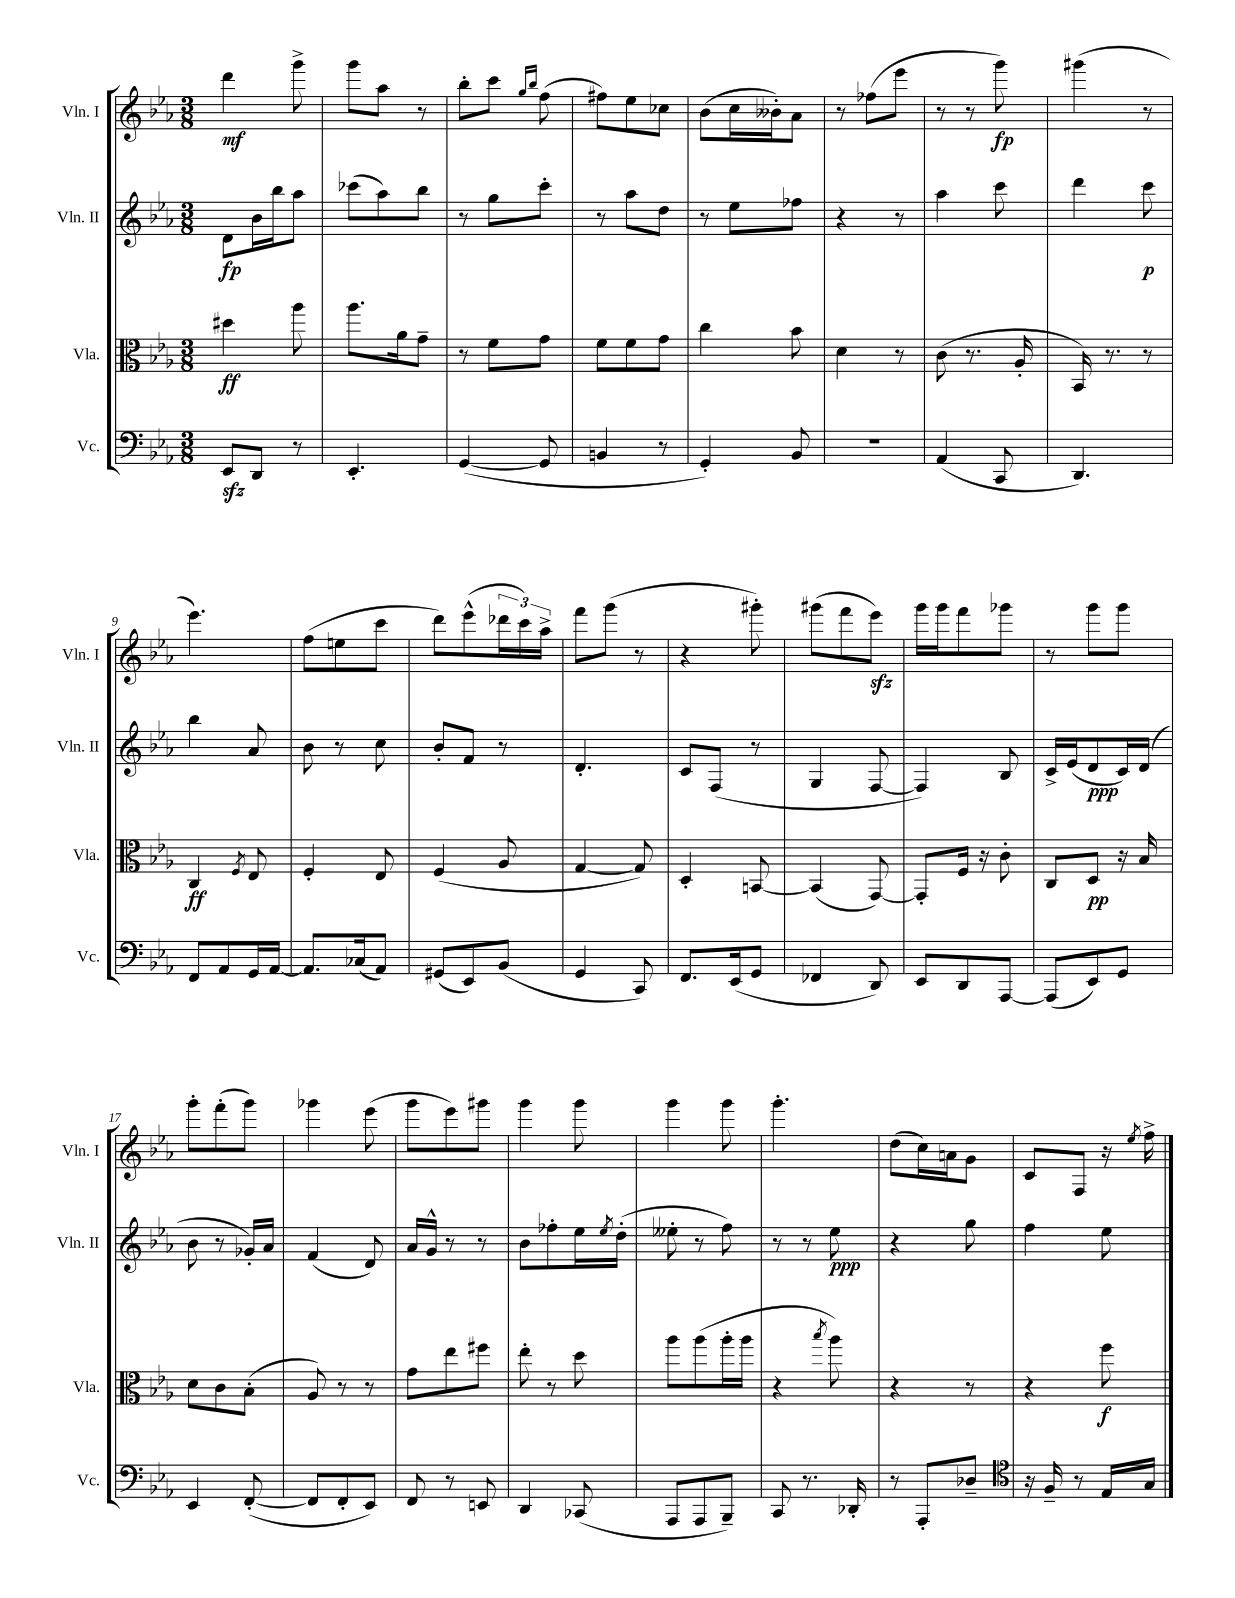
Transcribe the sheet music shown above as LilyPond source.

<<
\new StaffGroup <<
\new Staff = "s0" \with { instrumentName = "Vln. I" shortInstrumentName = "Vln. I" } {
    \clef treble \key ees \major \numericTimeSignature \time 3/8
    d'''4\mf g'''8-> |
    g'''8 aes''8 r8 |
    bes''8-. c'''8 \grace { g''16 bes''16 } f''8( |
    fis''8) ees''8 ces''8 |
    bes'8( c''16 beses'16-.) aes'8 |
    r8 fes''8( ees'''8 |
    r8 r8 g'''8\fp) |
    gis'''4( r8 |
    ees'''4.) |
    f''8( e''8 c'''8 |
    d'''8) ees'''8-^( \tuplet 3/2 { des'''16 c'''16) aes''16-> } |
    f'''8 g'''8( r8 |
    r4 gis'''8-.) |
    gis'''8( f'''8 ees'''8\sfz) |
    g'''16 g'''16 f'''8 ges'''8 |
    r8 g'''8 g'''8 |
    g'''8-. f'''8-.( g'''8) |
    ges'''4 ees'''8( |
    g'''8 ees'''8) gis'''8 |
    g'''4 g'''8 |
    g'''4 g'''8 |
    g'''4.-. |
    d''8( c''16) a'16 g'8 |
    c'8 f8 r16 \acciaccatura { ees''8 } f''16-> \bar "|." |
}
\new Staff = "s1" \with { instrumentName = "Vln. II" shortInstrumentName = "Vln. II" } {
    \clef treble \key ees \major \numericTimeSignature \time 3/8
    d'8\fp bes'16 bes''16 aes''8 |
    ces'''8( aes''8) bes''8 |
    r8 g''8 c'''8-. |
    r8 aes''8 d''8 |
    r8 ees''8 fes''8 |
    r4 r8 |
    aes''4 c'''8 |
    d'''4 c'''8\p |
    bes''4 aes'8 |
    bes'8 r8 c''8 |
    bes'8-. f'8 r8 |
    d'4.-. |
    c'8 f8( r8 |
    g4 f8~ |
    f4) bes8 |
    c'16-> ees'16( d'8\ppp c'16) d'16( |
    bes'8 r8 ges'16-.) aes'16 |
    f'4( d'8) |
    aes'16 g'16-^ r8 r8 |
    bes'8 fes''8-. ees''16 \acciaccatura { ees''8 } d''16-.( |
    eeses''8-. r8 f''8) |
    r8 r8 ees''8\ppp |
    r4 g''8 |
    f''4 ees''8 \bar "|." |
}
\new Staff = "s2" \with { instrumentName = "Vla." shortInstrumentName = "Vla." } {
    \clef alto \key ees \major \numericTimeSignature \time 3/8
    dis''4\ff aes''8 |
    aes''8. aes'16 g'8-- |
    r8 f'8 g'8 |
    f'8 f'8 g'8 |
    c''4 bes'8 |
    d'4 r8 |
    c'8( r8. aes16-. |
    bes,16) r8. r8 |
    c4\ff \acciaccatura { f8 } ees8 |
    f4-. ees8 |
    f4( aes8 |
    g4~ g8) |
    d4-. b,8~ |
    b,4( g,8~) |
    g,8-. f16 r16 c'8-. |
    c8 d8\pp r16 bes16 |
    d'8 c'8 bes8-.( |
    aes8) r8 r8 |
    g'8 ees''8 fis''8 |
    ees''8-. r8 d''8 |
    aes''8 aes''8( aes''16-. aes''16 |
    r4 \acciaccatura { bes''8 } aes''8) |
    r4 r8 |
    r4 f''8\f \bar "|." |
}
\new Staff = "s3" \with { instrumentName = "Vc." shortInstrumentName = "Vc." } {
    \clef bass \key ees \major \numericTimeSignature \time 3/8
    ees,8\sfz d,8 r8 |
    ees,4.-. |
    g,4~( g,8 |
    b,4 r8 |
    g,4-.) bes,8 |
    R4. |
    aes,4( c,8 |
    d,4.) |
    f,8 aes,8 g,16 aes,16~ |
    aes,8. ces16( aes,8) |
    gis,8( ees,8) bes,8( |
    g,4 c,8) |
    f,8. ees,16( g,8 |
    fes,4 d,8) |
    ees,8 d,8 aes,,8~ |
    aes,,8( ees,8) g,8 |
    ees,4 f,8~-.( |
    f,8 f,8-. ees,8) |
    f,8 r8 e,8 |
    d,4 ces,8( |
    aes,,8 aes,,8 bes,,8--) |
    c,8 r8. des,16-. |
    r8 aes,,8-. des8-- |
    \clef tenor r16 f16-- r8 ees16 g16 \bar "|." |
}
>>
>>
